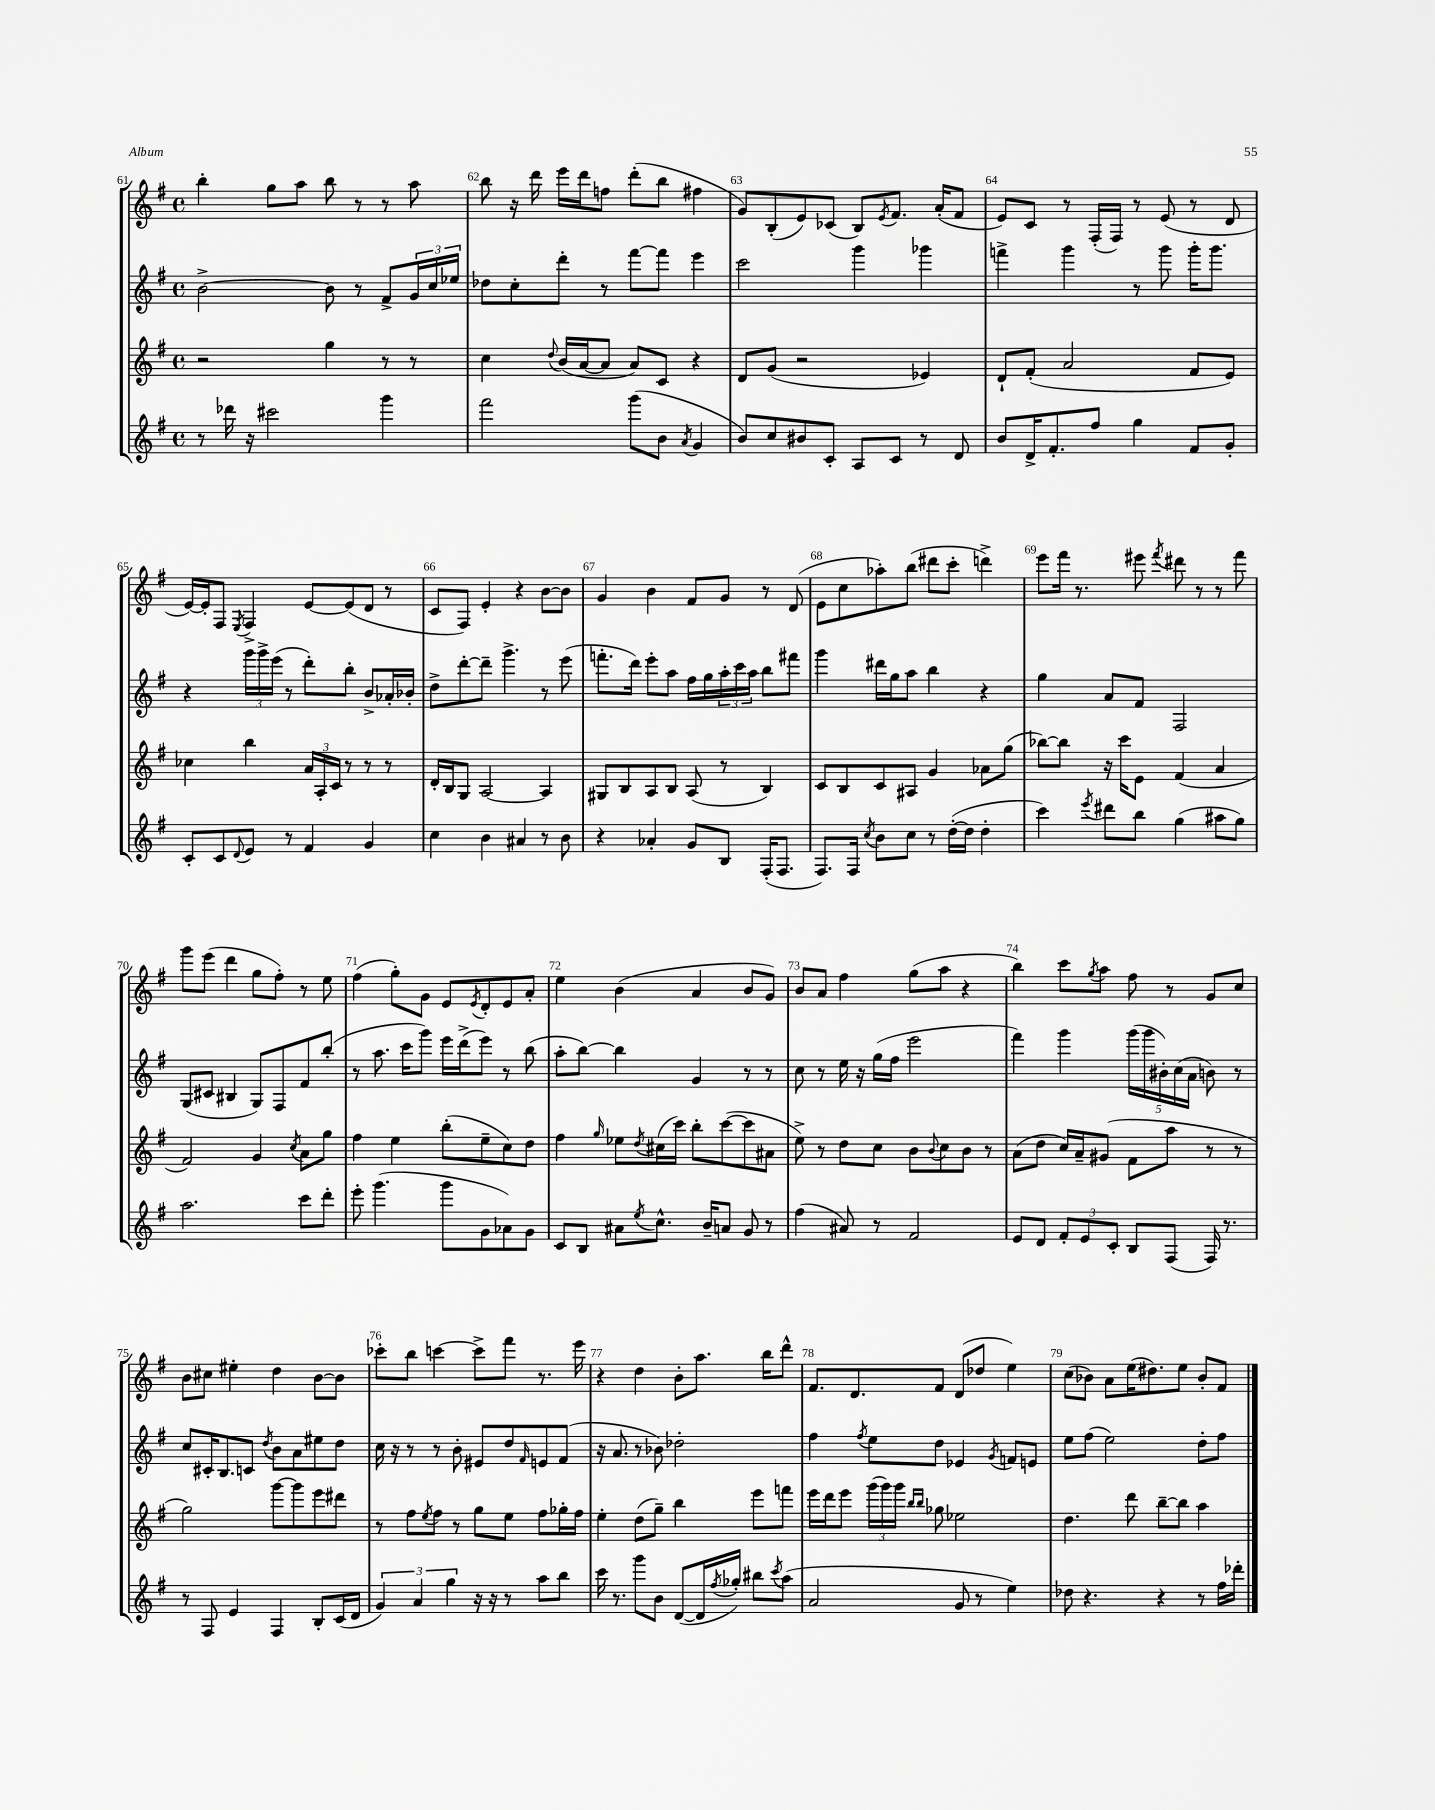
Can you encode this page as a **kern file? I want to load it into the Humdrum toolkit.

**kern	**kern	**kern	**kern
*part4	*part3	*part2	*part1
*staff4	*staff3	*staff2	*staff1
*clefG2	*clefG2	*clefG2	*clefG2
*k[f#]	*k[f#]	*k[f#]	*k[f#]
*M4/4	*M4/4	*M4/4	*M4/4
*met(c)	*met(c)	*met(c)	*met(c)
=61	=61	=61	=61
8r	2r	[2b^\	4bb'\
16ddd-X\	.	.	.
16r	.	.	.
2ccc#X\	.	.	8gg\L
.	.	.	8aa\J
.	4gg\	8b\]	8bb\
.	.	8r	8r
4ggg\	8r	8f#^/L	8r
.	8r	24g/L	8aa\
.	.	24cc/	.
.	.	24ee-X/JJ	.
=62	=62	=62	=62
2fff#\	4cc\	8dd-X\L	8bb\
.	.	8cc'\	16r
.	.	.	16ddd\
.	8qqdd/	.	.
.	(16b/LL	8ddd'\J	16eee\LL
.	[16a/J	.	16ddd\J
.	8a/J]	8r	8ffn\J
(8ggg\L	8a/L)	[8fff#\L	(8ddd'\L
8b\J	8c/J	8fff#\J]	8bb\J
8qa/	.	.	.
4g/	4r	4eee\	4ff#X\
=63	=63	=63	=63
8b/L)	8d/L	2ccc\	8g/L)
8cc/	(8g/J	.	(8B'/
8b#X/	2r	.	8e/)
8c'/J	.	.	(8c-X/J
8A/L	.	4ggg\	8B/L)
.	.	.	8qe/
8c/J	.	.	8.f#/J
8r	4e-X/)	4ggg-X\	.
.	.	.	(16a'/KL
8d/	.	.	8f#/J
=64	=64	=64	=64
8b/L	8d`/L	4fffn^\	8e/L)
16d^/K	(8f#'/J	.	8c/J
8.f#'/	.	.	.
.	2a/	4ggg\	8r
8ff#/J	.	.	(16F#'/LL
.	.	.	16F#/JJ)
4gg\	.	8r	8r
.	.	8ggg\	(8e/
8f#/L	8f#/L	16ggg'\KL	8r
.	.	8.ggg\J	.
8g'/J	8e/J)	.	8d/
!!LO:LB:g=z
=65	=65	=65	=65
8c'/L	4cc-X\	4r	[16e/LL)
.	.	.	16e'/J]
8c/	.	.	8F#/J
8qqd/	.	.	8qE/
8e/J	4bb\	24ggg\LL	4F#^/
.	.	24ggg^\	.
.	.	(24eee\JJ	.
8r	.	8r	.
4f#/	24a/LL	8ddd'\L)	[8e/L
.	24A'/	.	.
.	24c/JJ	.	.
.	8r	8bb'\J	(8e/]
4g/	8r	8b^/L	8d/J
.	8r	16a-X'/L	8r
.	.	16b-X'/JJ	.
=66	=66	=66	=66
4cc\	16d'/LL	8dd^\L	8c/L
.	16B/J	.	.
.	8G/J	[8ddd'\	8F#/J)
4b\	[2A/	8ddd~\J]	4e'/
.	.	4.ggg^\	.
4a#X/	.	.	4r
8r	4A/]	8r	[8b\L
8b\	.	(8eee\	8b\J]
=67	=67	=67	=67
4r	8G#X/L	8.fffn'\L	4g/
.	8B/	.	.
.	.	16ddd\Jk)	.
4a-X'/	8A/	8eee'\L	4b\
.	8B/J	8aa\J	.
8g/L	(8A/	16ff#\LL	8f#/L
.	.	16gg\	.
8B/J	8r	24aa'\	8g/J
.	.	24ccc\	.
.	.	24aa\JJ	.
(16F#'/KL	4B/)	8bb\L	8r
8.F#/J	.	.	.
.	.	8fff#X\J	(8d/
=68	=68	=68	=68
8.F#/L)	8c/L	4ggg\	8e\L
.	8B/	.	8cc\
16F#/Jk	.	.	.
8qcc/	.	.	.
8b\L	8c/	16ddd#X\LL	8aa-X'\)
.	.	16gg\J	.
8cc\J	8A#X/J	8aa\J	(8bb\J
8r	4g/	4bb\	8ddd#X\L
([16dd'\LL	.	.	8ccc'\J
16dd\JJ]	.	.	.
4dd'\	8a-X\L	4r	4dddn^\)
.	(8gg\J	.	.
=69	=69	=69	=69
4ccc\)	[8bb-X\L)	4gg\	8eee\L
.	8bb-\J]	.	16fff#\Jk
.	.	.	8.r
8qeee/	.	.	.
8ddd#X\L	16r	8a/L	.
.	16ccc\KL	.	.
8bb\J	8e\J	8f#/J	8eee#X\
.	.	.	8qfff#/
(4gg\	(4f#/	2F#/	8ddd#X\
.	.	.	8r
8aa#X\L	4a/	.	8r
8gg\J)	.	.	8fff#\
!!LO:LB:g=z
=70	=70	=70	=70
2.aa\	2f#/)	(8G/L	8ggg\L
.	.	8c#X/J	(8eee\J
.	.	4B#X/	4ddd\
.	4g/	8G/L)	8gg\L
.	.	8F#/	8ff#'\J)
.	8qcc/	.	.
8ccc\L	8a\L	8f#/	8r
8ddd'\J	8gg\J	(8bb'/J	8ee\
=71	=71	=71	=71
8eee'\	4ff#\	8r	(4ff#\
(4.ggg\	.	8.aa\	.
.	4ee\	.	8gg'\L)
.	.	16ccc\KL	.
.	.	8ggg\J)	8g\J
8ggg\L	(8bb'\L	16eee\LL	8e/L
.	.	(16ddd^\J	.
.	.	.	8qe/
8g\	8ee~\	8eee\J)	8d'/
8a-X\)	8cc\)	8r	8e/
8g\J	8dd\J	(8bb\	8a'/J
=72	=72	=72	=72
8c/L	4ff#\	8aa'\L	4ee\
8B/J	.	[8bb\J)	.
.	16qqgg/	.	.
8a#X\L	8ee-X\L	4bb\]	(4b\
8qee/	8qdd/	.	.
8.cc^^\J	(16cc#X\L	.	.
.	16ccc\JJ)	.	.
.	8bb'\L	4g/	4a/
16b~/KL	.	.	.
8an/J	([8ccc\	.	.
8g/	8ccc\]	8r	8b/L
8r	8a#X\J	8r	8g/J)
=73	=73	=73	=73
(4ff#\	8ee^\)	8cc\	8b/L
.	8r	8r	8a/J
8a#X/)	8dd\L	16ee\	4ff#\
.	.	16r	.
8r	8cc\J	(16gg\LL	.
.	.	16ff#\JJ	.
2f#/	8b\L	2eee\	(8gg\L
.	8qqb/	.	.
.	8cc\	.	8aa\J
.	8b\J	.	4r
.	8r	.	.
=74	=74	=74	=74
8e/L	(8a\L	4fff#\)	4bb\)
8d/J	8dd\J	.	.
12f#'/L	16cc/LL)	4ggg\	8ccc\L
.	16a~/J	.	.
12e/	.	.	.
.	.	.	8qgg/
.	(8g#X/J	.	8aa\J
12c'/J	.	.	.
8B/L	8f#\L	(20ggg\LL	8ff#\
.	.	20ggg\	.
.	.	20b#X'\)	.
(8F#/J	8aa\J	.	8r
.	.	(20cc\	.
.	.	20a\JJ	.
16F#/)	8r	8bn\)	8g/L
8.r	.	.	.
.	8r	8r	8cc/J
!!LO:LB:g=z
=75	=75	=75	=75
8r	2gg\)	8cc/L	8b\L
8F#/	.	16c#X'/K	8cc#X\J
.	.	8.B/	.
4e/	.	.	4ee#X'\
.	.	8cn/J	.
.	.	8qdd/	.
4F#/	[8ggg\L	8b\L	4dd\
.	8ggg\]	8a\	.
8B'/L	8eee\	8ee#X\	[8b\L
(16c/L	8ddd#X\J	8dd\J	8b\J]
16d/JJ	.	.	.
=76	=76	=76	=76
6g/)	8r	16cc\	8ccc-X'\L
.	.	16r	.
.	8ff#\L	8r	8bb\J
6a/	.	.	.
.	8qee/	.	.
.	8ff#\J	8r	[4cccn\
6gg\	.	.	.
.	8r	8b'\	.
16r	8gg\L	8e#X/L	8ccc^\L]
16r	.	.	.
8r	8ee\J	8dd/	8fff#\J
.	.	16qqf#/	.
8aa\L	8ff#\L	8en/	8.r
8bb\J	16gg-X'\L	(8f#/J	.
.	16ff#\JJ	.	16eee\
=77	=77	=77	=77
16ccc\	4ee'\	16r	4r
8.r	.	8.a/	.
8ggg\L	(8dd\L	8r	4dd\
8b\J	8gg~\J)	8b-X\)	.
([8d/L	4bb\	2dd-X'\	8b'\L
16d/L]	.	.	8.aa\J
8qff#/	.	.	.
16gg-X'/JJ)	.	.	.
8bb#X\L	8eee\L	.	.
.	.	.	16bb\KL
8qccc/	.	.	.
(8aa\J	8fffn\J	.	8ddd^^\J
=78	=78	=78	=78
2a/	16eee\LL	4ff#\	8.f#/L
.	16ddd\J	.	.
.	8eee\J	.	.
.	.	.	8.d/
.	.	8qff#/	.
.	(24ggg\LL	8ee\L	.
.	24ggg\)	.	.
.	24ggg\JJ	.	.
.	16qqbb/LL	.	.
.	16qqbb/JJ	.	.
.	8gg-X\	8dd\J	8f#/J
8g/	2ee-X\	4e-X/	(8d/L
8r	.	.	8dd-X/J
.	.	8qg/	.
4ee\)	.	8fn/L	4ee\)
.	.	8en/J	.
=79	=79	=79	=79
8dd-X\	4.dd\	8ee\L	(8cc\L
4.r	.	(8ff#\J	8b-X\J)
.	.	2ee\)	8a\L
.	8ddd\	.	(16ee\K
.	.	.	8.dd#X\)
4r	[8bb~\L	.	.
.	8bb\J]	.	8ee\J
8r	4aa\	8dd'\L	8b-'/L
16ff#\LL	.	8ff#\J	8f#/J
16ddd-X'\JJ	.	.	.
==	==	==	==
*-	*-	*-	*-
